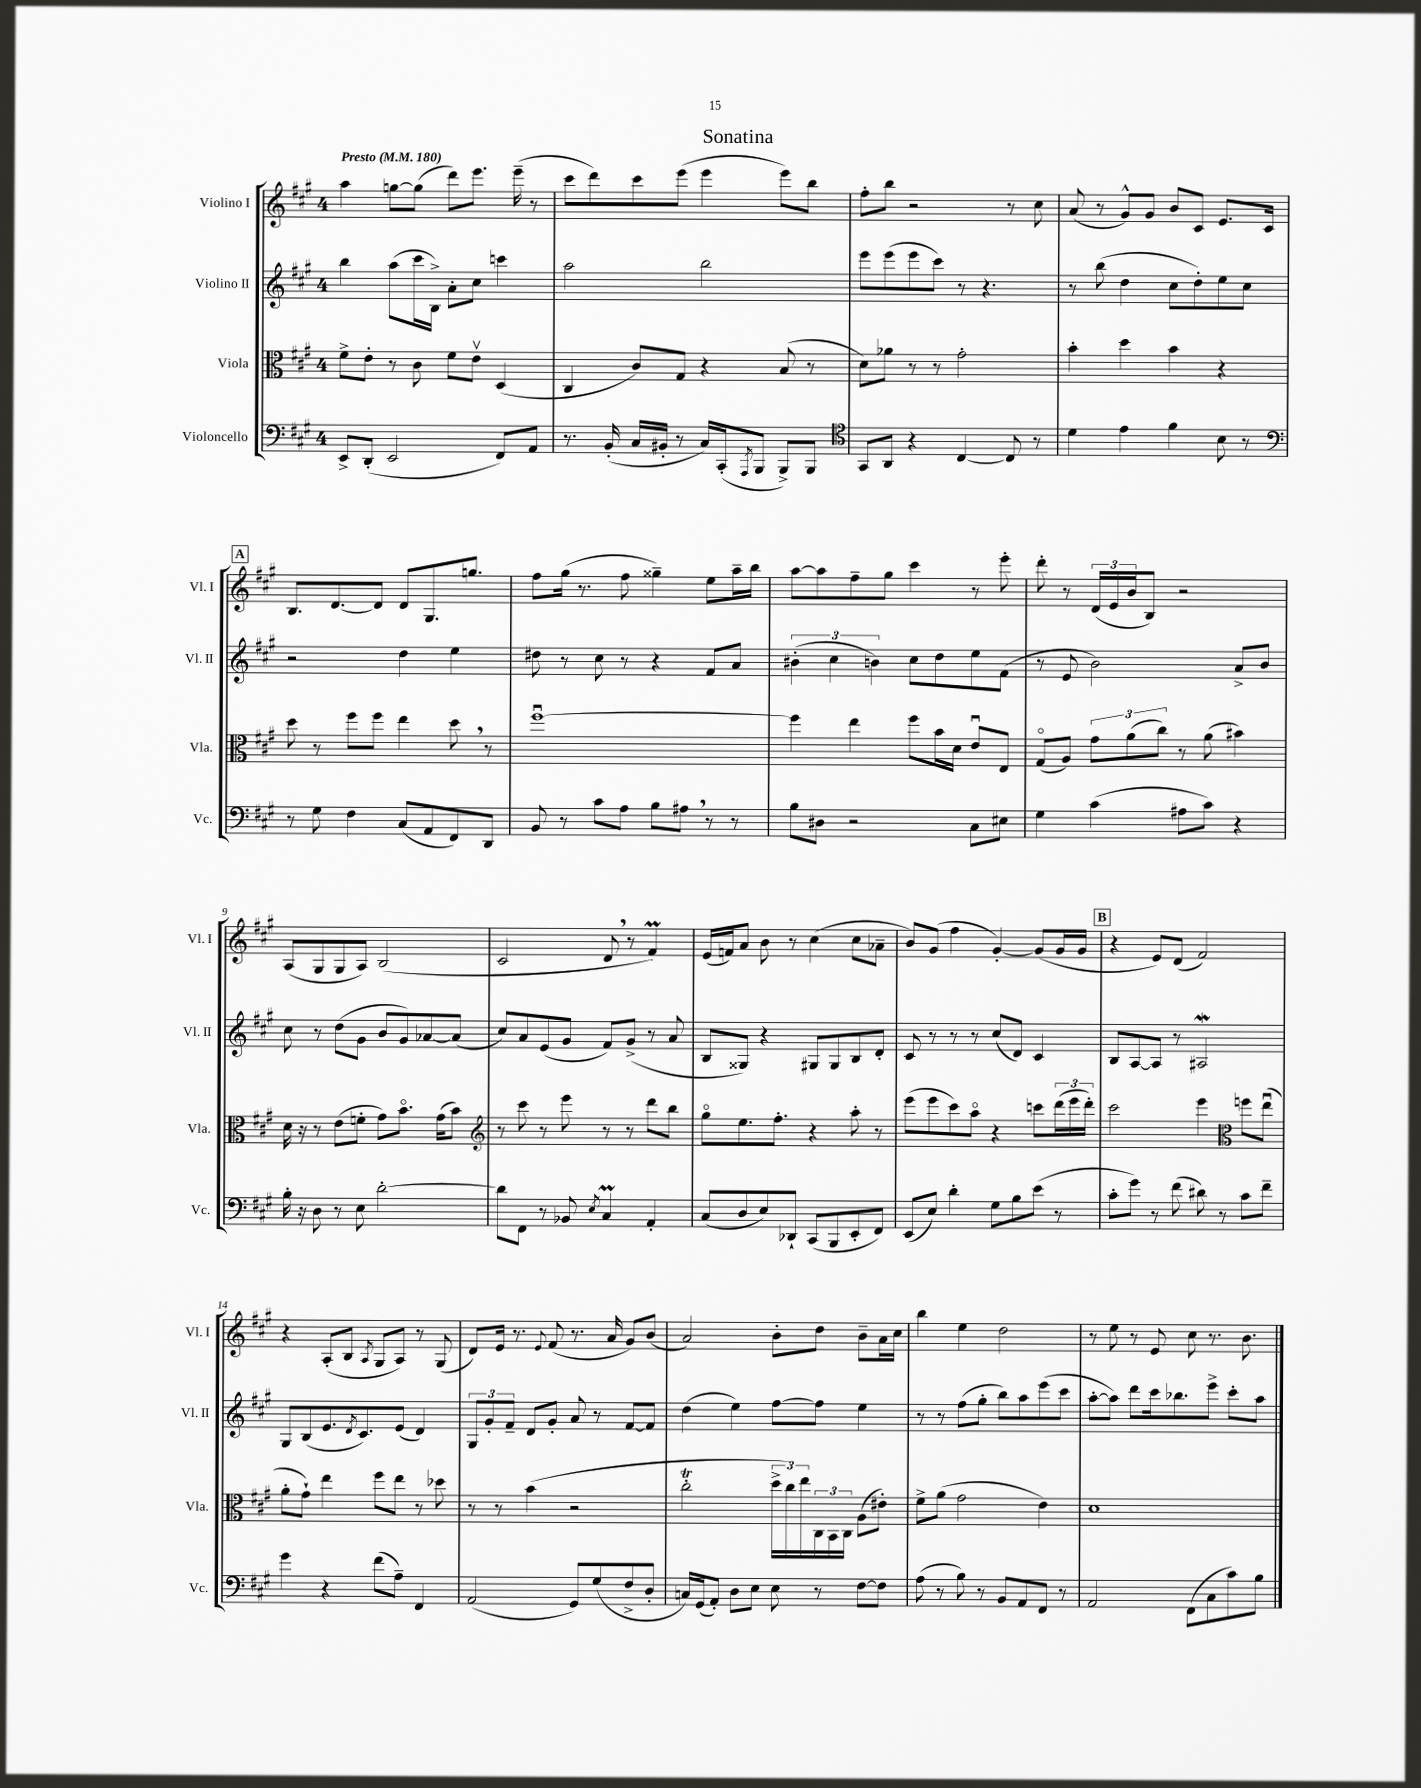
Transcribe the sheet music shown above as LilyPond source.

\header { title = "Sonatina" }
<<
\new StaffGroup <<
\new Staff = "s0" \with { instrumentName = "Violino I" shortInstrumentName = "Vl. I" } {
    \clef treble \key a \major \once \override Staff.TimeSignature.style = #'single-digit \time 4/4 \tempo "Presto" 4 = 180
    a''4 g''8~ g''8( d'''8) e'''8. e'''16--( r8 |
    cis'''8 d'''8) cis'''8 e'''8( e'''4 e'''8) b''8 |
    fis''8-. b''8 r2 r8 cis''8 |
    a'8( r8 gis'8-^) gis'8 b'8 cis'8 e'8. cis'16 |
    \mark \markup { \box "A" } b8. d'8.~ d'8 d'8 gis8. g''8. |
    fis''8 gis''16( r8. fis''8 gisis''4--) e''8 a''16-- b''16 |
    a''8~ a''8 fis''8-- gis''8 cis'''4 r8 e'''8-. |
    d'''8-. r8 \tuplet 3/2 { d'16( e'16 b'16 } b8) r2 |
    a8( gis8 gis8 a8) b2( |
    cis'2 d'8 \breathe r8 fis'4\prall) |
    e'16( f'16) a'8 b'8 r8 cis''4( cis''8 aes'8-- |
    b'8) gis'8( fis''4 gis'4~-.) gis'8( gis'16 gis'16 |
    \mark \markup { \box "B" } r4 e'8) d'8( fis'2) |
    r4 a8-.( b8 \acciaccatura { a8 } gis8 a8) r8 gis8( |
    d'8) e'16 r8. \appoggiatura { e'8 } fis'8( r8. a'16 gis'8) b'8( |
    a'2) b'8-. d''8 b'8-- a'16 cis''16 |
    b''4 e''4 d''2 |
    r8 e''8 r8 e'8 cis''8 r8. b'8. \bar "|." |
}
\new Staff = "s1" \with { instrumentName = "Violino II" shortInstrumentName = "Vl. II" } {
    \clef treble \key a \major \once \override Staff.TimeSignature.style = #'single-digit \time 4/4
    b''4 a''8( cis'''16 b16->) a'8-. cis''8 c'''4 |
    a''2 b''2 |
    e'''8 e'''8( e'''8 cis'''8) r8 r4. |
    r8 b''8( d''4 cis''8 d''8-.) e''8 cis''8 |
    \mark \markup { \box "A" } r2 d''4 e''4 |
    dis''8 r8 cis''8 r8 r4 fis'8 a'8 |
    \tuplet 3/2 { bis'4-.( cis''4 b'4) } cis''8 d''8 e''8 fis'8( |
    r8 e'8 b'2) a'8-> b'8 |
    cis''8 r8 d''8( gis'8 b'8 gis'8) aes'8~ aes'8( |
    cis''8) a'8 e'8( gis'8 fis'8) gis'8->( r8 a'8 |
    b8 gisis8) r4 gis8 gis8 b8 d'8-. |
    cis'8 r8 r8 r8 cis''8( d'8) cis'4 |
    \mark \markup { \box "B" } b8 a8~ a8 r8 ais2\mordent |
    gis8 b8( e'8. \acciaccatura { d'8 } cis'8.) e'8( d'4) |
    \tuplet 3/2 { gis8 gis'8-. fis'8-- } d'8 gis'8-. a'8 r8 fis'8~ fis'8 |
    d''4( e''4) fis''8~ fis''8 e''4 |
    r8 r8 fis''8( gis''8-. b''8) a''8 e'''8( cis'''8 |
    a''8~-. a''8) d'''8 cis'''16 bes''8. e'''8-> cis'''8-. a''8 \bar "|." |
}
\new Staff = "s2" \with { instrumentName = "Viola" shortInstrumentName = "Vla." } {
    \clef alto \key a \major \once \override Staff.TimeSignature.style = #'single-digit \time 4/4
    fis'8-> e'8-. r8 cis'8 fis'8 e'8\upbow d4( |
    cis4 cis'8) gis8 r4 b8( r8 |
    d'8) aes'8 r8 r8 gis'2-. |
    b'4-. d''4 b'4 r4 |
    \mark \markup { \box "A" } d''8 r8 fis''8 fis''8 e''4 d''8 \breathe r8 |
    fis''1~\downbow |
    fis''4 e''4 fis''8 b'16 d'16 e'8\downbow e8 |
    gis8\flageolet( a8) \tuplet 3/2 { gis'8 a'8( cis''8) } r8 a'8( bis'4) |
    d'16 r16 r8 e'8( f'8-. gis'8) b'8.\flageolet gis'16( b'8) |
    \clef treble r8 cis'''8 r8 e'''8 r8 r8 d'''8 b''8 |
    gis''8\flageolet e''8. fis''8.-. r4 a''8-. r8 |
    e'''8( e'''8 cis'''8) a''8\flageolet r4 c'''8 \tuplet 3/2 { d'''16( e'''16 d'''16-.) } |
    \mark \markup { \box "B" } cis'''2 e'''4 \clef alto f''8 e''8\downbow( |
    a'8-. gis'8-!) e''4 fis''8 e''8 r8 des''8 |
    r8 r8 b'4( r2 |
    cis''2-.\trill \tuplet 3/2 { d''16-> cis''16) e''16 } \tuplet 3/2 { cis16 b,16 cis16 } a8( eis'8-.) |
    fis'8-> a'8( gis'2 e'4) |
    d'1 \bar "|." |
}
\new Staff = "s3" \with { instrumentName = "Violoncello" shortInstrumentName = "Vc." } {
    \clef bass \key a \major \once \override Staff.TimeSignature.style = #'single-digit \time 4/4
    e,8-> d,8-.( e,2 fis,8) a,8 |
    r8. b,16-.( cis16 bis,16-. r8 cis16) cis,16-.( \acciaccatura { a,,8 } b,,8 b,,8->) b,,8 |
    \clef tenor gis,8 a,8 r4 cis4~ cis8 r8 |
    d'4 e'4 fis'4 b8 r8 |
    \mark \markup { \box "A" } \clef bass r8 gis8 fis4 cis8( a,8 fis,8) d,8 |
    b,8 r8 cis'8 a8 b8 ais8 \breathe r8 r8 |
    b8 dis8 r2 cis8 eis8 |
    gis4 cis'4( ais8 cis'8) r4 |
    b16-. r16 d8 r8 e8 d'2~-. |
    d'8 fis,8 r8 bes,8 \acciaccatura { e8 } cis4\prall a,4-. |
    cis8( d8 e8) des,8-! cis,8( b,,8 e,8-. fis,8) |
    e,8( e8) d'4-. gis8 b8 e'8( r8 |
    \mark \markup { \box "B" } cis'8-. gis'8) r8 fis'8( dis'8) r8 cis'8 fis'8-- |
    gis'4 r4 fis'8( a8--) fis,4 |
    a,2( gis,8) gis8( fis8-> d8-. |
    c16) gis,16( a,8-.) d8 e8 e8 r8 fis8~ fis8 |
    a8( r8 b8) r8 b,8 a,8 fis,8 r8 |
    a,2 fis,8( cis8 cis'8) b8 \bar "|." |
}
>>
>>
